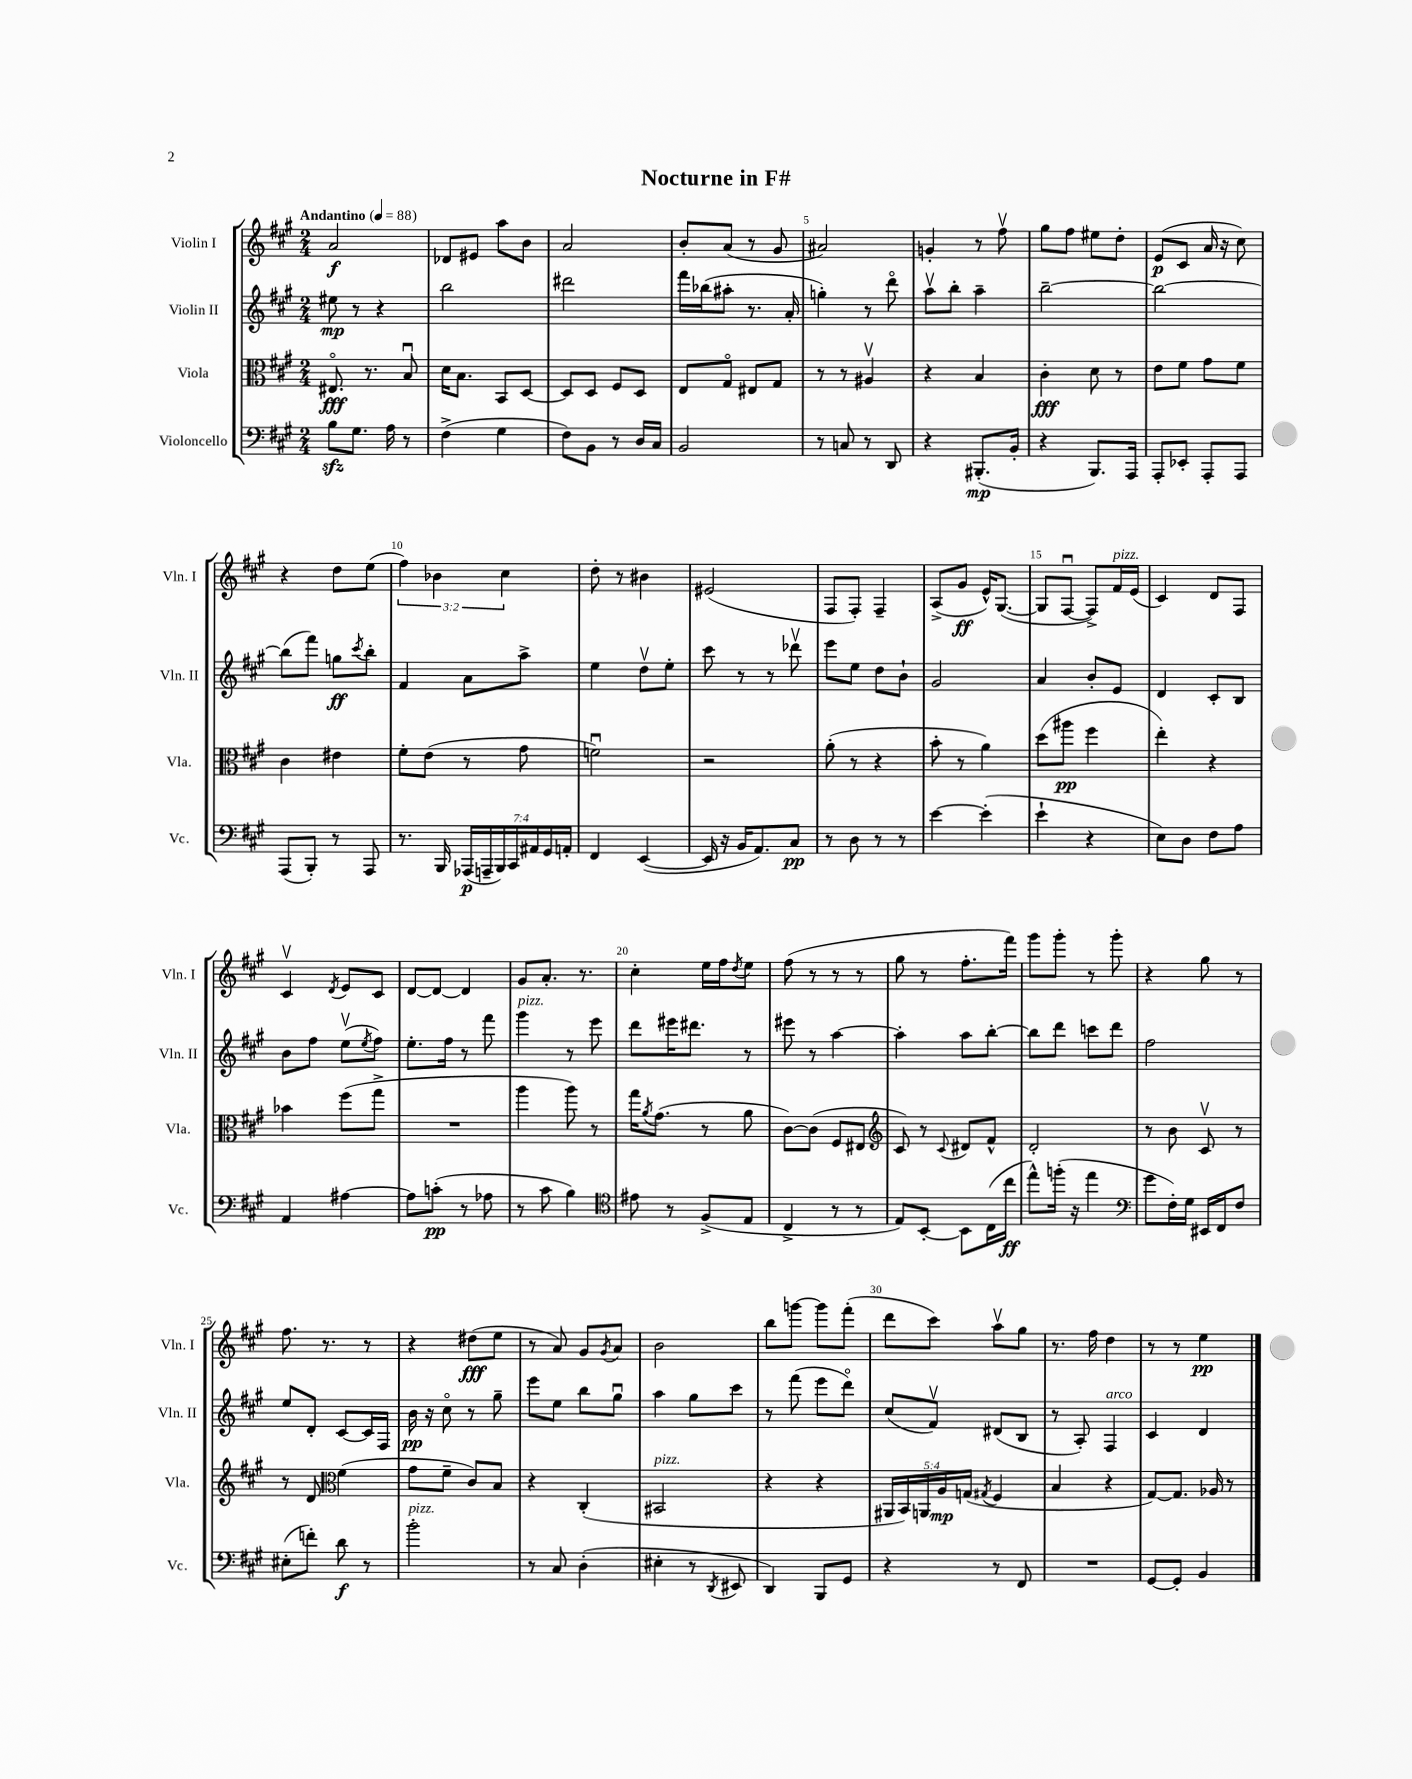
\header { title = "Nocturne in F#" }
<<
\new StaffGroup <<
\new Staff = "s0" \with { instrumentName = "Violin I" shortInstrumentName = "Vln. I" } {
    \clef treble \key a \major \numericTimeSignature \time 2/4 \override Staff.TupletNumber.text = #tuplet-number::calc-fraction-text \tempo "Andantino" 4 = 88
    a'2\f |
    des'8 eis'8 a''8 b'8 |
    a'2 |
    b'8-. a'8( r8 gis'8 |
    ais'2) |
    g'4-. r8 fis''8\upbow |
    gis''8 fis''8 eis''8 d''8-. |
    e'8\p( cis'8 a'16 r16 cis''8) |
    r4 d''8 e''8( |
    \tuplet 3/2 { fis''4) bes'4 cis''4 } |
    d''8-. r8 bis'4 |
    eis'2( |
    fis8 fis8-.) fis4-- |
    a8->( gis'8\ff e'16-^) gis8.~( |
    gis8 fis8~\downbow fis8->) fis'16^\markup { \italic "pizz." } e'16( |
    cis'4) d'8 fis8 |
    cis'4\upbow \acciaccatura { d'8 } e'8 cis'8 |
    d'8~ d'8~ d'4 |
    gis'8 a'8.-. r8. |
    cis''4-. e''16 fis''16 \acciaccatura { d''8 } e''8 |
    fis''8( r8 r8 r8 |
    gis''8 r8 fis''8.-. fis'''16) |
    gis'''8 gis'''8-. r8 gis'''8-. |
    r4 gis''8 r8 |
    fis''8. r8. r8 |
    r4 dis''8\fff( e''8 |
    r8 a'8) gis'8 \acciaccatura { gis'8 } a'8 |
    b'2 |
    b''8 g'''8~ g'''8 fis'''8-.( |
    d'''8 cis'''8) a''8\upbow gis''8 |
    r8. fis''16 d''4 |
    r8 r8 e''4\pp \bar "|." |
}
\new Staff = "s1" \with { instrumentName = "Violin II" shortInstrumentName = "Vln. II" } {
    \clef treble \key a \major \numericTimeSignature \time 2/4
    eis''8\mp r8 r4 |
    b''2 |
    dis'''2 |
    fis'''16 bes''16( ais''8-. r8. a'16-. |
    g''4-.) r8 d'''8\flageolet |
    a''8\upbow b''8-. a''4-- |
    b''2~-- |
    b''2~ |
    b''8( fis'''8) g''8\ff \acciaccatura { cis'''8 } b''8-. |
    fis'4 a'8 a''8-> |
    e''4 d''8\upbow e''8-. |
    cis'''8 r8 r8 des'''8\upbow |
    e'''8 e''8 d''8 b'8-! |
    gis'2 |
    a'4 b'8-. e'8 |
    d'4 cis'8-. b8 |
    b'8 fis''8 e''8\upbow( \acciaccatura { e''8 } fis''8) |
    e''8.-. fis''16 r8 fis'''8 |
    gis'''4^\markup { \italic "pizz." } r8 e'''8 |
    d'''8 eis'''16 dis'''8. r8 |
    eis'''8 r8 a''4~ |
    a''4-. a''8 b''8~-. |
    b''8 d'''8 c'''8 d'''8 |
    fis''2 |
    e''8 d'8-. cis'8~ cis'16 fis16 |
    b'16\pp r16 cis''8\flageolet r8 gis''8-- |
    e'''8 e''8 b''8 gis''8\downbow |
    a''4 gis''8 cis'''8 |
    r8 fis'''8( e'''8 d'''8\flageolet) |
    cis''8( fis'8\upbow) dis'8( b8 |
    r8 a8-.) fis4^\markup { \italic "arco" } |
    cis'4 d'4 \bar "|." |
}
\new Staff = "s2" \with { instrumentName = "Viola" shortInstrumentName = "Vla." } {
    \clef alto \key a \major \numericTimeSignature \time 2/4 \override Staff.TupletNumber.text = #tuplet-number::calc-fraction-text
    eis8.\flageolet\fff r8. b8\downbow |
    d'16 b8. b,8 d8~ |
    d8 d8 fis8 d8 |
    e8 gis8\flageolet eis8 gis8 |
    r8 r8 ais4\upbow |
    r4 b4 |
    cis'4-.\fff d'8 r8 |
    e'8 fis'8 gis'8 fis'8 |
    cis'4 eis'4 |
    fis'8-. e'8( r8 gis'8 |
    f'2\downbow) |
    r2 |
    a'8-.( r8 r4 |
    b'8-. r8 a'4) |
    d''8( ais''8\pp fis''4 |
    e''4-.) r4 |
    bes'4 fis''8( gis''8-> |
    R2 |
    a''4 a''8) r8 |
    gis''16 \acciaccatura { a'8 } gis'8.( r8 a'8 |
    cis'8~) cis'8( fis8 eis8 |
    \clef treble cis'8) r8 \appoggiatura { cis'8 } dis'8 fis'8-^ |
    d'2-. |
    r8 b'8 cis'8\upbow r8 |
    r8 d'8 \clef alto fis'4( |
    gis'8 fis'8-- cis'8) b8 |
    r4 cis4-.( |
    bis,2^\markup { \italic "pizz." } |
    r4 r4 |
    \tuplet 5/4 { ais,16 b,16) a,16 a16\mp g16( } \acciaccatura { gis8 } fis4 |
    b4 r4 |
    gis8~) gis8. aes16 r8 \bar "|." |
}
\new Staff = "s3" \with { instrumentName = "Violoncello" shortInstrumentName = "Vc." } {
    \clef bass \key a \major \numericTimeSignature \time 2/4 \override Staff.TupletNumber.text = #tuplet-number::calc-fraction-text
    b8\sfz gis8. a16 r8 |
    fis4->( gis4 |
    fis8) b,8 r8 d16 cis16 |
    b,2 |
    r8 c8 r8 d,8 |
    r4 bis,,8.-.\mp( b,16-. |
    r4 b,,8.) a,,16 |
    a,,8-. ees,8-. a,,8-. a,,8 |
    a,,8( b,,8-.) r8 a,,8 |
    r8. b,,16 \tuplet 7/4 { aes,,16\p( a,,16-- b,,16) cis,16 ais,16 gis,16 a,16-. } |
    fis,4 e,4~( |
    e,16 r16 b,16 a,8.) cis8\pp |
    r8 d8 r8 r8 |
    e'4~ e'4-.( |
    e'4-! r4 |
    e8) d8 fis8 a8 |
    a,4 ais4~ |
    ais8 c'8-.\pp( r8 aes8 |
    r8 cis'8 b4) |
    \clef tenor eis'8 r8 fis8->( e8 |
    cis4-> r8 r8 |
    e8) b,8~-. b,8 cis16( cis''16\ff |
    e''8-^) f''16-.( r16 e''4 |
    \clef bass gis'8 fis16-.) gis16 eis,16 fis,16 fis8 |
    eis8-.( f'8-.) d'8\f r8 |
    b'2-.^\markup { \italic "pizz." } |
    r8 cis8 d4-.( |
    eis4-. r8 \acciaccatura { d,8 } eis,8 |
    d,4) b,,8 gis,8 |
    r4 r8 fis,8 |
    R2 |
    gis,8~ gis,8-. b,4 \bar "|." |
}
>>
>>
\layout { \context { \Score \override BarNumber.break-visibility = ##(#f #t #t) barNumberVisibility = #(every-nth-bar-number-visible 5) } }
